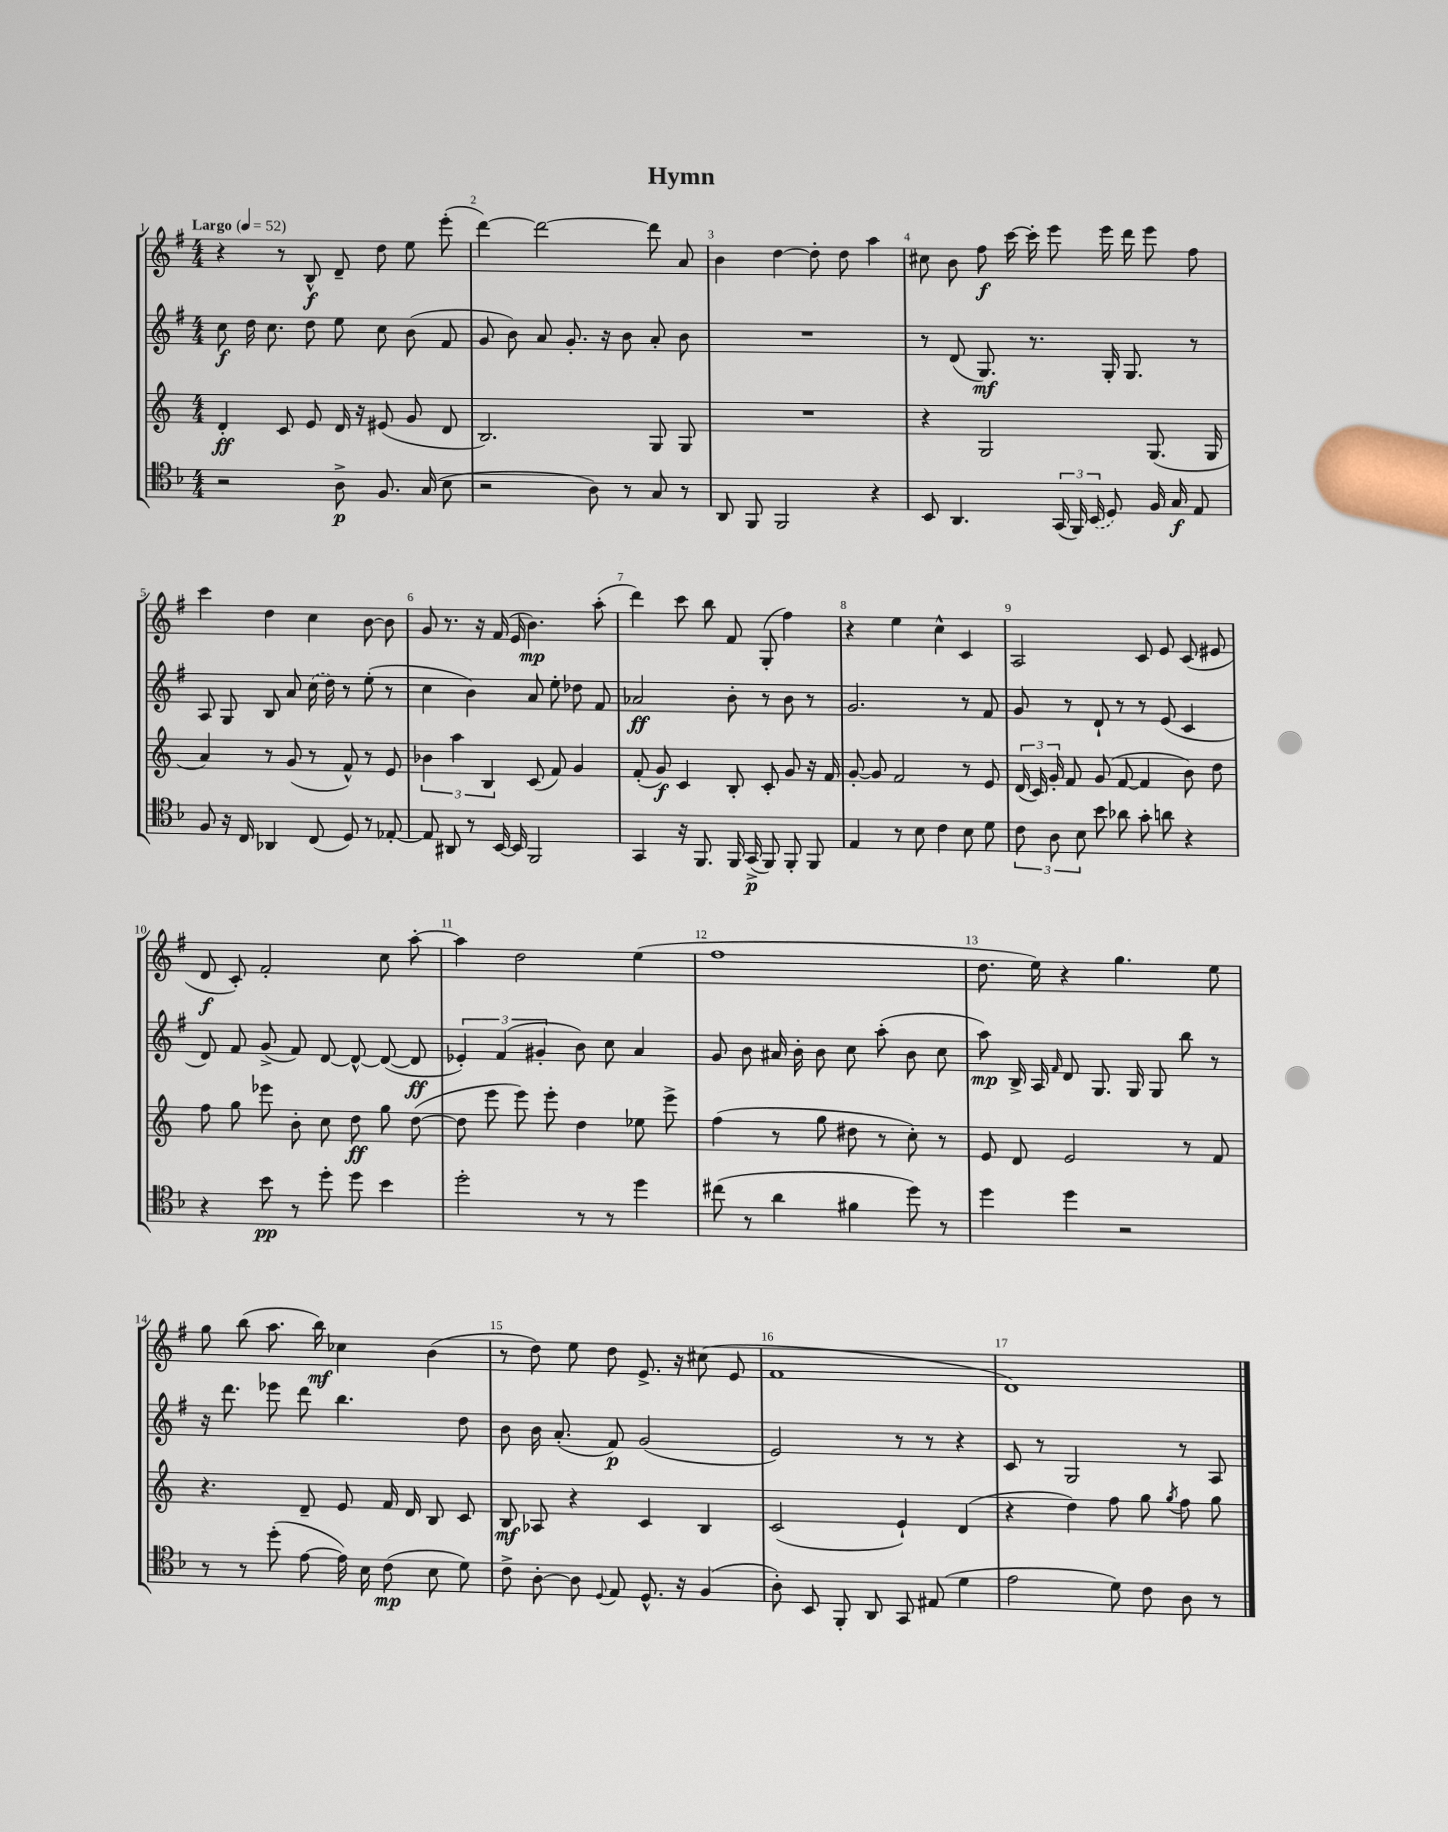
\header { title = "Hymn" }
<<
\new StaffGroup <<
\new Staff = "s0" {
    \clef treble \key g \major \numericTimeSignature \time 4/4 \tempo "Largo" 4 = 52
    \autoBeamOff r4 r8 b8-^\f d'8-- d''8 e''8 e'''8-.( |
    d'''4~) d'''2~ d'''8 a'8 |
    b'4 d''4~ d''8-. d''8 a''4 |
    cis''8 b'8 fis''8\f c'''16~ c'''16-. e'''8 e'''16 d'''16 e'''8 fis''8 |
    c'''4 d''4 c''4 b'8~ b'8 |
    g'8 r8. r16 fis'16( e'16 b'4.\mp) a''8-.( |
    d'''4) c'''8 b''8 fis'8 g8-.( fis''4) |
    r4 e''4 c''4-^ c'4 |
    a2 c'8 e'8 c'8( eis'8 |
    d'8\f c'8-.) fis'2-. c''8 a''8~-. |
    a''4 d''2 e''4( |
    fis''1 |
    d''8. e''16) r4 g''4. e''8 |
    g''8 b''8( a''8. b''16\mf) ces''4 b'4( |
    r8 d''8) e''8 d''8 e'8.-> r16 cis''8( e'8 |
    fis'1 |
    d'1) \bar "|." |
}
\new Staff = "s1" {
    \clef treble \key g \major \numericTimeSignature \time 4/4
    \autoBeamOff c''8\f d''16 c''8. d''8 e''8 c''8 b'8( fis'8 |
    g'8 b'8) a'8 g'8.-. r16 b'8 a'8-. b'8 |
    R1 |
    r8 d'8( g8.\mf) r8. g16-. g8. r8 |
    a8 g8 b8 a'8 \once \slurDashed c''16( d''16) r8 e''8-.( r8 |
    c''4 b'4) a'8 e''8-. des''8 fis'8 |
    aes'2\ff b'8-. r8 b'8 r8 |
    g'2. r8 fis'8 |
    g'8 r8 d'8-! r8 r8 e'8( c'4 |
    d'8) fis'8 g'8->( fis'8) d'8~ d'8~-^ d'8~( d'8\ff |
    \tuplet 3/2 { ees'4-.) fis'4( gis'4-. } b'8) c''8 a'4 |
    g'8 b'8 ais'16 b'16-. b'8 c''8 a''8-.( b'8 c''8 |
    a''8\mp) b16-> a16 \grace { fis'16 } d'8 g8. g16 g8 b''8 r8 |
    r16 d'''8. ees'''8 d'''8 b''4. d''8 |
    b'8 b'16 a'8.-.( fis'8\p) g'2( |
    e'2) r8 r8 r4 |
    c'8 r8 g2 r8 a8 \bar "|." |
}
\new Staff = "s2" {
    \clef treble \key c \major \numericTimeSignature \time 4/4
    \autoBeamOff d'4-.\ff c'8 e'8 d'16 r16 eis'8( g'8 d'8 |
    b2.) g8 g8 |
    R1 |
    r4 g2 g8.( g16 |
    a'4) r8 g'8( r8 f'8-^) r8 e'8 |
    \tuplet 3/2 { bes'4 a''4 b4 } c'8( f'8) g'4 |
    f'8-.( g'8\f) c'4 b8-. c'8-. g'8 r16 f'16 |
    g'8~-. g'8 f'2 r8 e'8 |
    \tuplet 3/2 { d'16( c'16) g'16-. } f'8 g'8( f'8~ f'4 b'8) d''8 |
    f''8 g''8 ees'''8 b'8-. c''8 d''8\ff g''8 d''8~( |
    d''8 e'''8 e'''8) e'''8-. d''4 ees''8 e'''8-> |
    f''4( r8 g''8 dis''8 r8 c''8-.) r8 |
    e'8 d'8 e'2 r8 f'8 |
    r4. d'8-- e'8 f'16 d'16 b8 c'8 |
    b8\mf aes8 r4 c'4 b4 |
    c'2( e'4-!) d'4( |
    r4 d''4) f''8 g''8 \acciaccatura { g''8 } f''8 g''8 \bar "|." |
}
\new Staff = "s3" {
    \clef tenor \key f \major \numericTimeSignature \time 4/4
    \autoBeamOff r2 a8->\p f8. g16( bes8 |
    r2 a8) r8 g8 r8 |
    a,8 f,8 f,2 r4 |
    bes,8 a,4. \tuplet 3/2 { g,16( f,16) \once \slurDashed bes,16( } d8) f16 g16\f e8 |
    f8 r16 c16 aes,4 c8( d8) r8 ees8~-. |
    ees8 ais,8 r8 bes,16~ bes,16 f,2 |
    g,4 r16 f,8. f,16 g,16->\p( f,8) f,8-. f,8 |
    e4 r8 bes8 c'4 bes8 d'8 |
    \tuplet 3/2 { c'8 a8 bes8 } bes'8 aes'8 g'8-. a'8 r4 |
    r4 bes'8\pp r8 d''8-. d''8 bes'4 |
    d''2-. r8 r8 d''4 |
    cis''8( r8 a'4 fis'4 d''8) r8 |
    d''4 d''4 r2 |
    r8 r8 d''8-.( e'8~ e'16) bes16 c'8\mp( bes8 d'8) |
    c'8-> a8~-. a8 \appoggiatura { d8 } e8 d8.-^ r16 f4( |
    a8-.) bes,8 f,8-. a,8 g,8 eis8( d'4 |
    e'2 d'8) c'8 a8 r8 \bar "|." |
}
>>
>>
\layout { \context { \Score \override BarNumber.break-visibility = ##(#f #t #t) barNumberVisibility = #all-bar-numbers-visible } }
